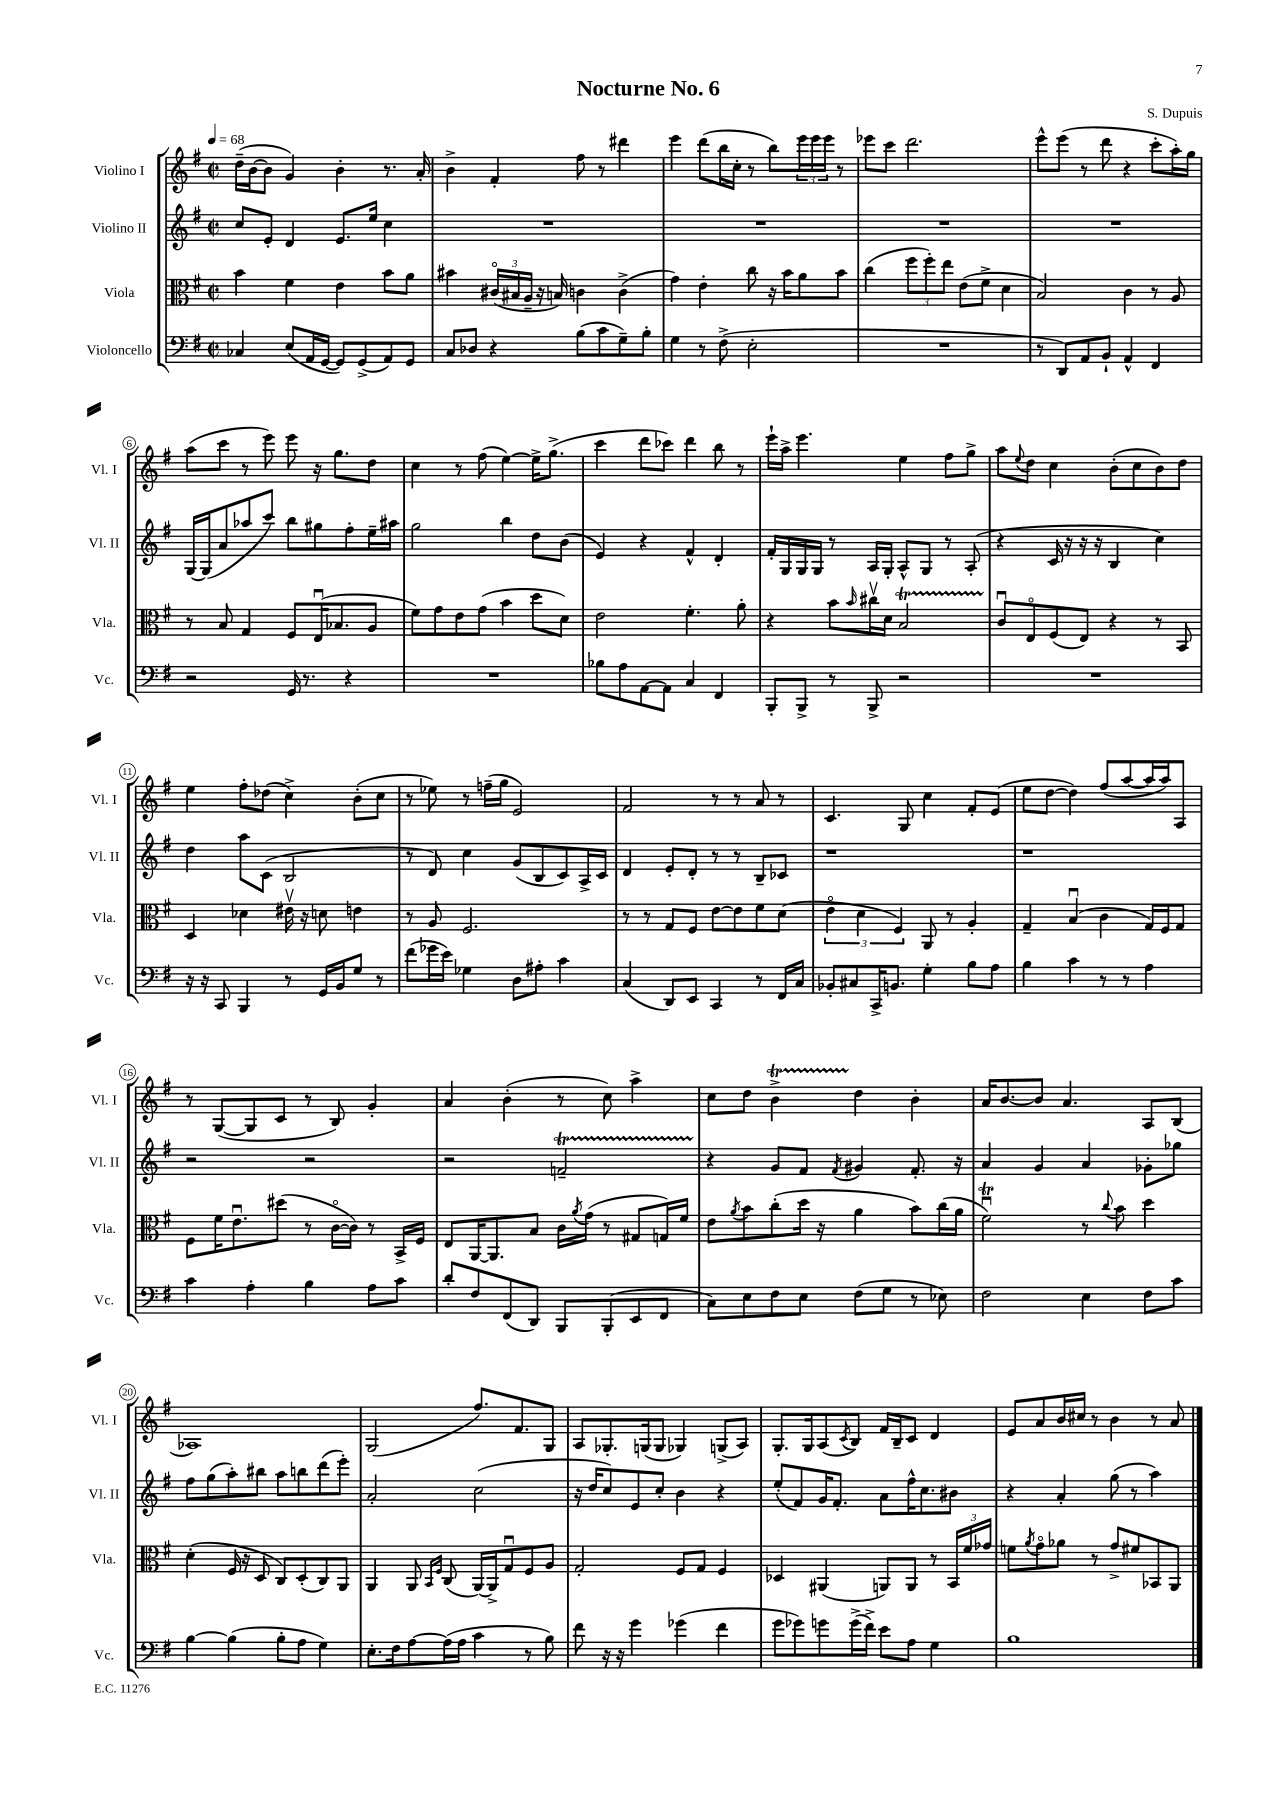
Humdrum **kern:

**kern	**kern	**kern	**kern
*staff4	*staff3	*staff2	*staff1
*clefF4	*clefC3	*clefG2	*clefG2
*k[f#]	*k[f#]	*k[f#]	*k[f#]
*M2/2	*M2/2	*M2/2	*M2/2
*met(c|)	*met(c|)	*met(c|)	*met(c|)
*MM68	*MM68	*MM68	*MM68
4C-	4b	8cc	(16dd~
.	.	.	[16b
.	.	8e'	8b]
(8E	4f#	4d	4g)
16AA	.	.	.
[16GG	.	.	.
8GG])	4e	8.e	4b'
(8GG^	.	.	.
.	.	16ee	.
8AA)	8b	4cc	8.r
8GG	8a	.	.
.	.	.	16a'
=	=	=	=
8C	4b#	1r	4b^
8D-	.	.	.
4r	(24c#o	.	4f#'
.	24B#	.	.
.	24A~	.	.
.	16r	.	.
.	16B)	.	.
(8B	4c	.	8ff#
8c	.	.	8r
8G~)	(4c^	.	4ddd#
8B'	.	.	.
=	=	=	=
4G	4g)	1r	4eee
8r	4e'	.	(8ddd
(8F#^	.	.	16bb
.	.	.	16cc'
2E'	8cc	.	8r
.	16r	.	8bb)
.	16b	.	.
.	8a	.	24eee
.	.	.	24eee
.	.	.	24eee
.	8b	.	8r
=	=	=	=
1r	(4cc	1r	8eee-
.	.	.	8ccc
.	12ff#	.	2.ddd
.	12ff#')	.	.
.	12ee	.	.
.	(8e	.	.
.	8f#^	.	.
.	4d	.	.
=	=	=	=
8r	2B)	1r	8eee^^
8DD)	.	.	(8eee
8AA	.	.	8r
8BB`	.	.	8ddd
4AA^^	4c	.	4r
4FF#	8r	.	8ccc'
.	8A	.	16aa')
.	.	.	16gg
=	=	=	=
2r	8r	[16G	(8aa
.	.	(16G]	.
.	8B	8a	8ccc
.	4G	8aa-	8r
.	.	8ccc)	8eee)
16GG	8F#	8bb	8eee
8.r	.	.	.
.	(16Eu	8gg#	16r
.	8.B-	.	8.gg
4r	.	8ff#'	.
.	8A	16ee~	8dd
.	.	16aa#	.
=	=	=	=
1r	8f#)	2gg	4cc
.	8g	.	.
.	8e	.	8r
.	(8g	.	(8ff#
.	4b	4bb	[4ee)
.	8dd	8dd	16ee^]
.	.	.	(8.gg^
.	8d)	(8b	.
=	=	=	=
8B-	2e	4e)	4ccc
8A	.	.	.
[8AA	.	4r	8ddd
8AA]	.	.	8ccc-)
4C	4.f#'	4f#^^	4ddd
4FF#	.	4d'	8bb
.	8a'	.	8r
=	=	=	=
8BBB'	4r	16f#'	16eee`
.	.	16G	16aa^
8BBB^	.	16G	4.eee
.	.	16G	.
8r	8b	8r	.
.	16qqb	.	.
8BBB^	16cc#v	16A	.
.	16d	16G'	.
2r	2B	8A^^	4ee
.	.	8G	.
.	.	8r	8ff#
.	.	(8A'	8gg^
=	=	=	=
1r	8cu	4r	8aa
.	.	.	8qqee
.	8Eo	.	8dd
.	(8F#	16c	4cc
.	.	16r	.
.	8E)	16r	.
.	.	16r	.
.	4r	4B	(8b'
.	.	.	8cc
.	8r	4cc)	8b)
.	8BB	.	8dd
=	=	=	=
16r	4D	4dd	4ee
16r	.	.	.
8CC	.	.	.
4BBB	4d-	8aa	8ff#'
.	.	(8c	(8dd-
8r	16e#v	2B	4cc^)
.	16r	.	.
16GG	8d	.	.
16BB	.	.	.
8G	4e	.	(8b'
8r	.	.	8cc
=	=	=	=
(8f#	8r	8r	8r
16g-	8A	8d)	8ee-)
16e)	.	.	.
4G-	2.F#	4cc	8r
.	.	.	(16ff~
.	.	.	16gg
8D	.	(8g	2e)
8A#'	.	8B	.
4c	.	8c)	.
.	.	16A^	.
.	.	16c	.
=	=	=	=
(4C	8r	4d	2f#
.	8r	.	.
8DD)	8G	8e'	.
8EE	8F#	8d'	.
4CC	[8e	8r	8r
.	8e]	8r	8r
8r	8f#	8B~	8a
16FF#	(8d	8c-	8r
16C	.	.	.
=	=	=	=
8BB-'	6eo	1r	4.c
8C#	.	.	.
.	6d	.	.
16CC^	.	.	.
8.BB	.	.	.
.	6F#)	.	.
.	.	.	8G
4G'	8AA	.	4cc
.	8r	.	.
8B	4A'	.	8f#'
8A	.	.	(8e
=	=	=	=
4B	4G~	1r	8ee
.	.	.	[8dd
4c	(4Bu	.	4dd])
8r	4c	.	(8ff#
8r	.	.	[8aa
4A	16G)	.	16aa]
.	16F#	.	16aa)
.	8G	.	8A
=	=	=	=
4c	8F#	2r	8r
.	16f#	.	([8G
.	8.eu	.	.
4A'	.	.	8G]
.	(8dd#	.	8c
4B	8r	2r	8r
.	[16co	.	8B)
.	16c])	.	.
8A	8r	.	4g'
8c	16BB^	.	.
.	16F#	.	.
=	=	=	=
8d'	8E	2r	4a
8F#	[16AA	.	.
.	8.AA]	.	.
(8FF#	.	.	(4b'
8DD)	8B	.	.
8BBB	16c	2f~	8r
.	8qa	.	.
.	(16g	.	.
(8BBB'	8r	.	8cc)
8EE	8G#	.	4aa^
8FF#	16G)	.	.
.	16f#	.	.
=	=	=	=
8C)	8e	4r	8cc
.	8qa	.	.
8E	8b	.	8dd
8F#	(8cc'	8g	4b^
8E	16dd	8f#	.
.	16r	.	.
.	.	8qf#	.
(8F#	4a	4g#	4dd
8G	.	.	.
8r	8b)	8.f#'	4b'
8E-)	(16cc	.	.
.	16a	16r	.
=	=	=	=
2F#	2f#u)	4a	16a
.	.	.	[8.b
.	.	4g	8b]
.	.	.	4.a
4E	8r	4a	.
.	8qqcc	.	.
.	8b	.	.
8F#	4dd	8g-'	8A
8c	.	8gg-	(8B
=	=	=	=
[4B	(4d'	8ff#	1A-)
.	.	(8gg	.
(4B]	16F#	8aa')	.
.	16r	.	.
.	8D	8bb#	.
8B'	8C)	8aa	.
8A	(8D'	8bb	.
4G)	8C)	(8ddd	.
.	8AA	8eee')	.
=	=	=	=
8.E'	4AA	2a'	(2G
16F#	.	.	.
[8A	8AA	.	.
.	16qqBB	.	.
.	16qqF#	.	.
(16A]	(8C	.	.
16A	.	.	.
4c	[16AA)	(2cc	8.ff#)
.	16AA^]	.	.
.	8Gu	.	.
.	.	.	8.f#
8r	8F#	.	.
8B)	8A	.	8G
=	=	=	=
8f#	2G'	16r	8A
.	.	16dd	.
16r	.	8cc)	8.G-'
16r	.	.	.
4g	.	8e	.
.	.	.	(16G
.	.	8cc'	8G
(4g-	8F#	4b	4G-)
.	8G	.	.
4f#	4F#	4r	(8G^
.	.	.	8A)
=	=	=	=
8g	4D-	(8ee'	8.G'
8g-)	.	8f#)	.
.	.	.	16G
8g	(4AA#	16g	(8A
.	.	8.f#'	.
.	.	.	8qc
(16g^	.	.	8B)
16f#^)	.	.	.
8e	8AA)	8a	16f#
.	.	.	16B~
8A	8AA	16ff#^^	8c
.	.	8.cc	.
4G	8r	.	4d
.	24BB	8b#	.
.	24f#	.	.
.	24g-	.	.
=	=	=	=
1B	8f	4r	8e
.	8qa	.	.
.	8go	.	8a
.	8a-	4a'	16b
.	.	.	16cc#
.	8r	.	8r
.	8g^	(8gg	4b
.	8f#	8r	.
.	8BB-	4aa)	8r
.	8AA	.	8a
==	==	==	==
*-	*-	*-	*-
